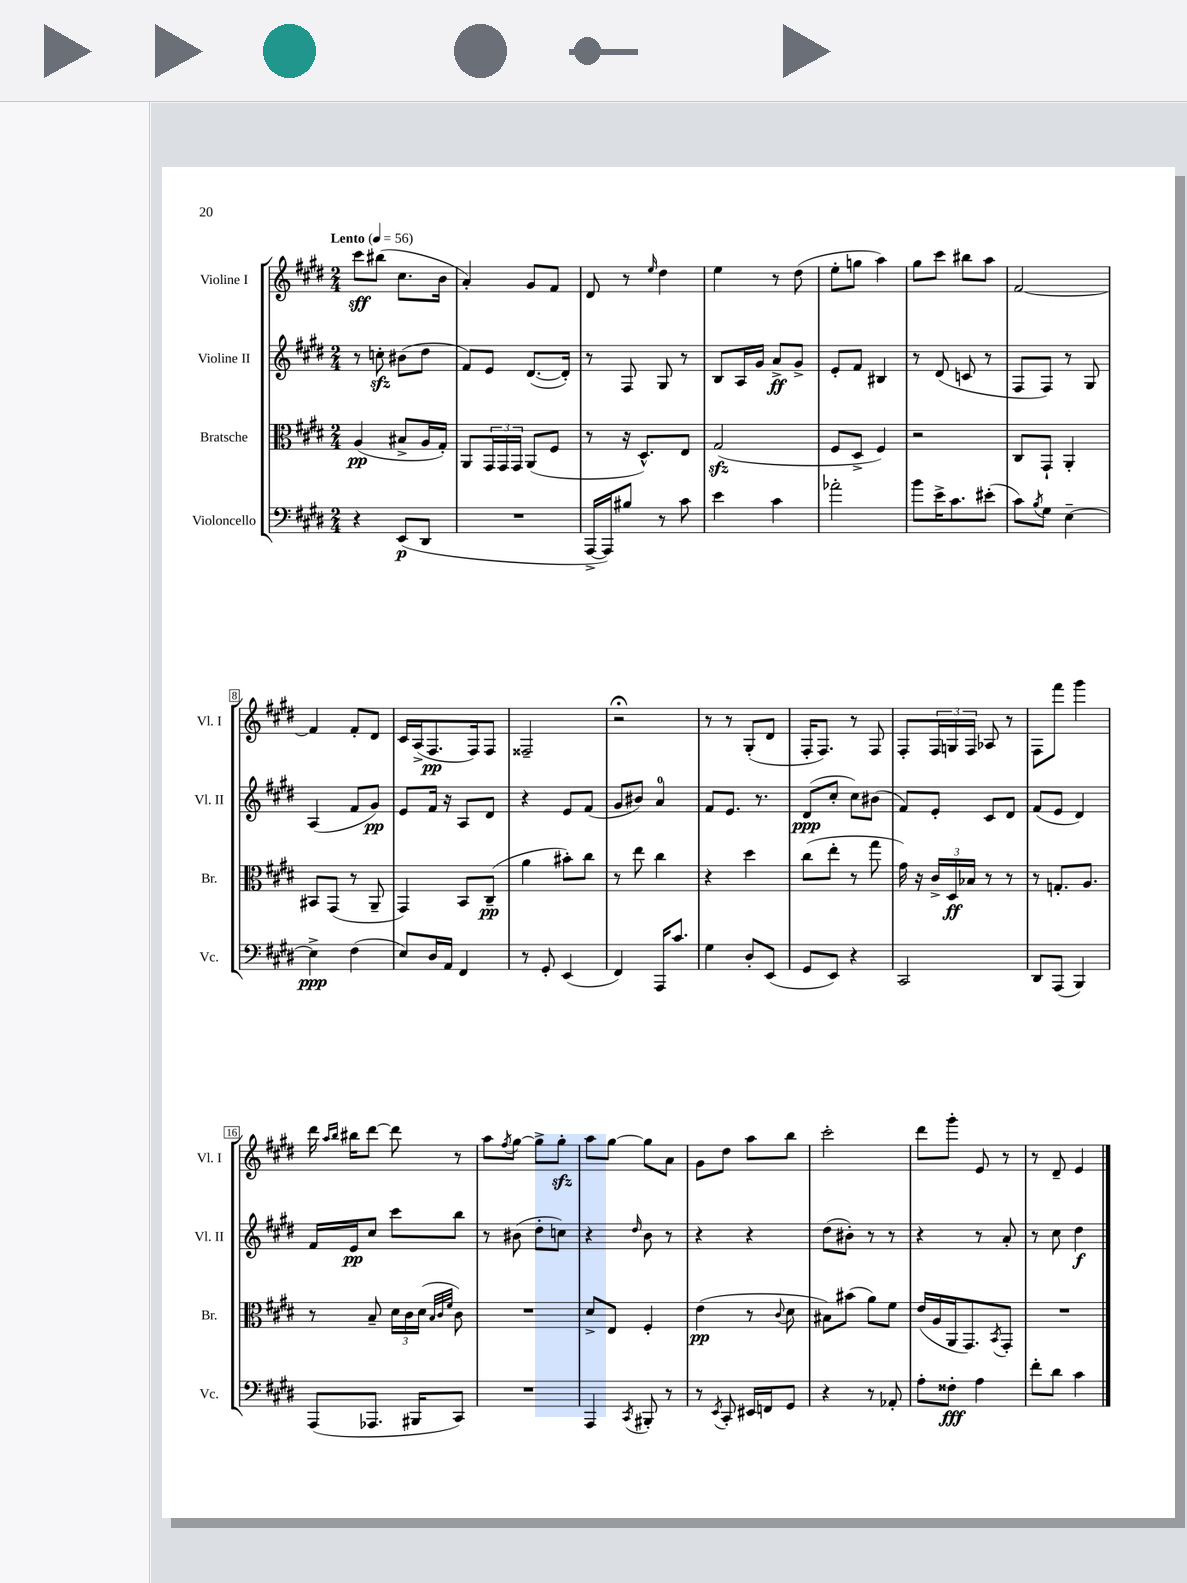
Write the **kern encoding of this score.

**kern	**kern	**kern	**kern
*staff4	*staff3	*staff2	*staff1
*clefF4	*clefC3	*clefG2	*clefG2
*k[f#c#g#d#]	*k[f#c#g#d#]	*k[f#c#g#d#]	*k[f#c#g#d#]
*M2/4	*M2/4	*M2/4	*M2/4
*MM56	*MM56	*MM56	*MM56
4r	(4A/	8r	8ccc#\L
.	.	8cc'\	(8bb#\J
(8EE/L	8B#^/L	(8b#\L	8.cc#\L
8DD#/J	16A/L	8dd#\J	.
.	16G#'/JJ)	.	16b\Jk
=	=	=	=
2r	8AA/L	8f#/L)	4a'/)
.	24GG#/L	8e/J	.
.	24GG#/	.	.
.	24GG#/JJ	.	.
.	(8AA/L	([8.d#/L	8g#/L
.	8F#/J	.	8f#/J
.	.	16d#'/]Jk)	.
=	=	=	=
[16AAA^/LL	8r	8r	8d#/
16AAA/]J)	.	.	.
8B#/J	16r	8F#/	8r
.	8.D#^^/L)	.	.
.	.	.	16qqee/
8r	.	8G#/	4dd#\
8c#\	8E/J	8r	.
=	=	=	=
4e\	(2G#/	8B/L	4ee\
.	.	16A/L	.
.	.	16g#/JJ	.
4c#\	.	8a^/L	8r
.	.	8g#^/J	(8dd#\
=	=	=	=
2a-'\	8F#/L	8e'/L	8ee'\L
.	8D#^/J	8f#/J	8gg\J
.	4F#/)	4B#/	4aa\)
=	=	=	=
8b\L	2r	8r	8gg#\L
16e^\K	.	(8d#/	8ccc#\J
8.c#\	.	.	.
.	.	8c/	8bb#\L
(8e#'\J	.	8r	8aa\J
=	=	=	=
8c#\L)	8C#/L	8F#/L	[2f#/
8qB/	.	.	.
8G#\J	8GG#`/J	8F#/J)	.
[4E~\	4AA'/	8r	.
.	.	8G#/	.
=	=	=	=
4E^\]	8BB#/L	(4A/	4f#/]
.	(8GG#/J	.	.
(4F#\	8r	8f#/L	8f#'/L
.	8AA~/	8g#/J)	8d#/J
=	=	=	=
8E/L)	4GG#/)	8e/L	16c#/LL
.	.	.	(16A^/J
16D#/L	.	16f#/Jk	8.F#/
16AA/JJ	.	16r	.
4FF#/	8BB/L	8A/L	.
.	.	.	16F#/k)
.	(8C#~/J	8d#/J	8F#/J
=	=	=	=
8r	4a\	4r	2F##~/
8GG#'/	.	.	.
(4EE/	8b#'\L)	8e/L	.
.	8cc#\J	(8f#/J	.
=	=	=	=
4FF#/)	8r	8g#/L	2r;
.	8ee\	8b#/J)	.
16AAA/LK	4cc#\	4a/	.
8.c#/J	.	.	.
=	=	=	=
4G#\	4r	8f#/L	8r
.	.	8.e/J	8r
8D#'/L	4dd#\	.	(8G#'/L
.	.	8.r	.
(8EE/J	.	.	8d#/J
=	=	=	=
8GG#/L	(8cc#\L	(8d#/L	16F#'/LK
.	.	.	8.F#/J)
8EE/J)	8ee'\J	8cc#'/J	.
4r	8r	8cc#\L)	8r
.	8gg#\	(8b#\J	8F#/
=	=	=	=
2CC#/	16g#\)	8f#/L)	8F#'/L
.	16r	.	.
.	24c#^/LL	8e'/J	24F#/L
.	24D#/	.	24G/
.	24B-/JJ	.	24F#/JJ
.	8r	8c#/L	8A-/
.	8r	8d#/J	8r
=	=	=	=
8DD#/L	8r	(8f#/L	8F#\L
(8AAA/J	8.G'/L	8e/J	8fff#\J
4BBB/)	.	4d#/)	4ggg#\
.	8.A/J	.	.
=	=	=	=
(8AAA/L	8r	16f#/LL	16ddd#\
.	.	.	16qqaa/LL
.	.	.	16qqbb/JJ
.	.	16e/J	16bb#\LK
8.AAA-/J	8B~/	8cc#/J	[8ddd#\J
.	24d#\LL	8ccc#\L	8ddd#\]
.	24c#\	.	.
16BBB#/LK	.	.	.
.	(24d#\JJ	.	.
.	32qqB/LLL	.	.
.	32qqc#/	.	.
.	32qqf#/JJJ	.	.
8CC#/J)	8c#\)	8bb\J	8r
=	=	=	=
2r	2r	8r	8aa\L
.	.	.	8qff#/
.	.	(8b#\	[8gg#\J
.	.	8dd#'\L	8gg#^\]L
.	.	8cc\J)	8gg#'\J
=	=	=	=
4AAA/	8d#^/L	4r	8aa\L
.	8E/J	.	[8gg#\J
8qCC#/	.	16qqdd#/	.
8BBB#'/	4F#'/	8b\	8gg#\]L
8r	.	8r	8a\J
=	=	=	=
8r	(4e\	4r	8g#\L
8qEE/	.	.	.
8CC#'/	.	.	8dd#\J
16EE#/LL	8r	4r	8aa\L
16FF/J	.	.	.
.	8qqc#/	.	.
8GG#/J	8d#\	.	8bb\J
=	=	=	=
4r	8B#\L)	(8dd#\L	2ccc#'\
.	(8b#\J	8b#'\J)	.
8r	8a\L)	8r	.
8AA-'/	8f#\J	8r	.
=	=	=	=
8A'\L	(16e/LL	4r	8ddd#\L
.	16A/	.	.
8F##'\J	16AA/J	.	8ggg#'\J
.	8.GG#/)	.	.
4A\	.	8r	8e/
.	8qBB/	.	.
.	8GG#'/J	8a'/	8r
=	=	=	=
8f#'\L	2r	8r	8r
8d#\J	.	8cc#\	8d#~/
4c#\	.	4dd#\	4e/
==	==	==	==
*-	*-	*-	*-
